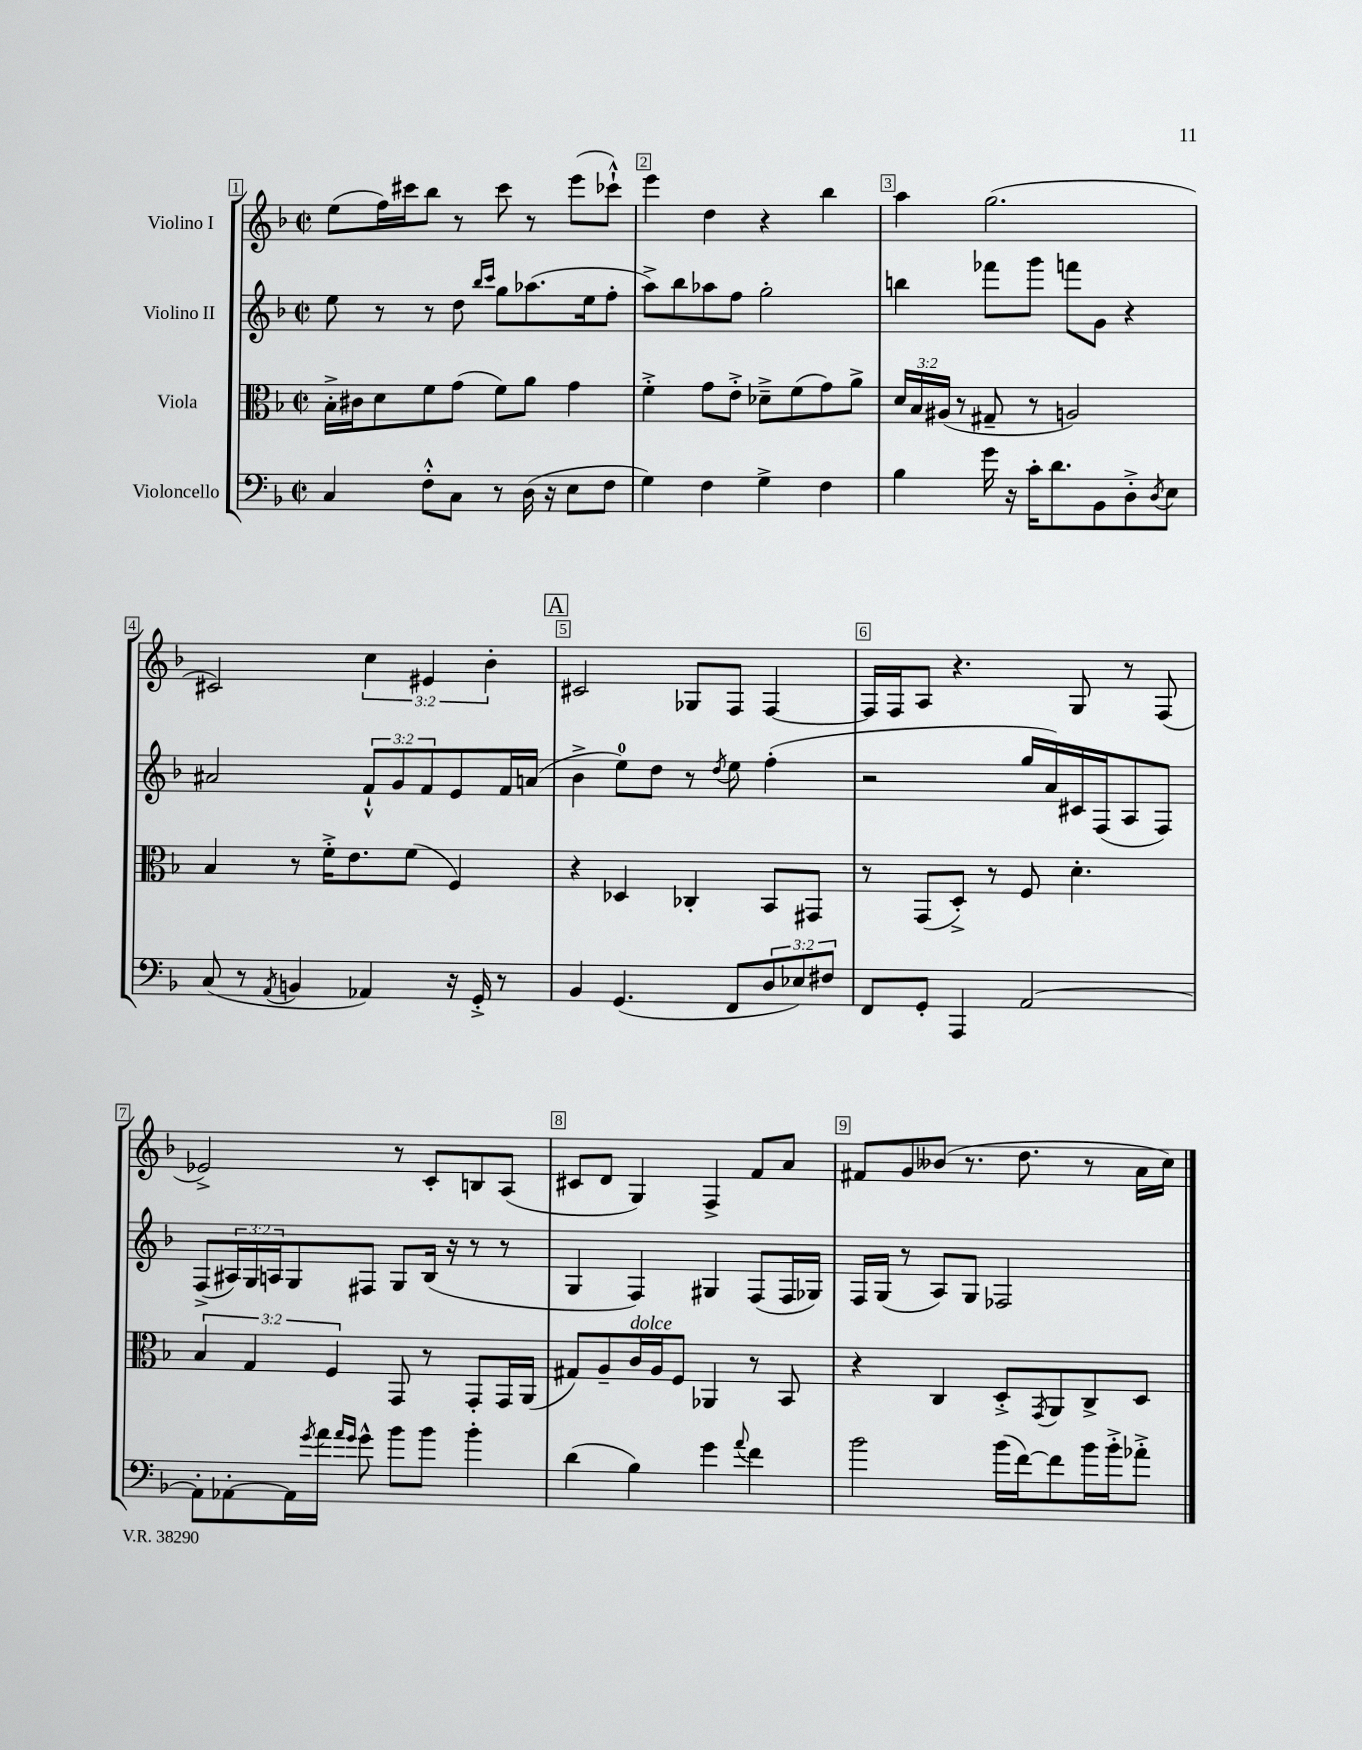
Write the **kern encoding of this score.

**kern	**kern	**kern	**kern
*part4	*part3	*part2	*part1
*staff4	*staff3	*staff2	*staff1
*I"Violoncello	*I"Viola	*I"Violino II	*I"Violino I
*clefF4	*clefC3	*clefG2	*clefG2
*k[b-]	*k[b-]	*k[b-]	*k[b-]
*M2/2	*M2/2	*M2/2	*M2/2
*met(c|)	*met(c|)	*met(c|)	*met(c|)
=1	=1	=1	=1
4C/	16B-'^\LL	8ee\	(8ee\L
.	16c#X\J	.	.
.	8d\	8r	16ff\L)
.	.	.	16ccc#X\J
8F'^^\L	8f\	8r	8bb-\J
8C\J	(8g\J	8dd\	8r
.	.	16qqbb-/LL	.
.	.	16qqccc/JJ	.
8r	8f\L)	8gg\L	8ccc#\
(16D\	8a\J	(8.aa-X\	8r
16r	.	.	.
8E\L	4g\	.	(8eee\L
.	.	16ee\k	.
8F\J	.	8ff'\J	8ccc-X`^^\J)
=2	=2	=2	=2
4G\)	4f'^\	8aa^\L)	4eee\
.	.	8bb-\	.
4F\	8g\L	8aa-X\	4dd\
.	8e'^\J	8ff\J	.
4G^\	8d-X~^\L	2gg'\	4r
.	(8f\	.	.
4F\	8g\)	.	4bb-\
.	8a^\J	.	.
=3	=3	=3	=3
4B-\	24d/LL	4bbn\	4aa\
.	24B-/	.	.
.	(24A#X/JJ	.	.
.	8r	.	.
16g\	8G#X~/	8fff-X\L	(2.gg\
16r	.	.	.
16c'\KL	8r	8ggg\J	.
8.d\	.	.	.
.	2An/)	8fffn\L	.
8BB-\	.	8g\J	.
8D'^\	.	4r	.
8qD/	.	.	.
8E\J	.	.	.
!!LO:LB:g=z
=4	=4	=4	=4
(8C/	4B-/	2a#X/	2c#X/)
8r	.	.	.
8qAA/	.	.	.
4BBn/	8r	.	.
.	16f'^\KL	.	.
.	8.e\	.	.
4AA-X/)	.	12f`^^/L	6cc\
.	.	12g/	.
.	(8f\J	.	.
.	.	12f/	6e#X/
16r	4F/)	8e/	.
16GG'^/	.	.	.
.	.	.	6b-'\
8r	.	16f/L	.
.	.	(16an/JJ	.
!!LO:REH:place=s1:t=A
=5	=5	=5	=5
4BB-/	4r	4b-^\	2c#X/
(4.GG/	4D-X/	8ee\L)	.
.	.	8dd\J	.
.	4C-X'/	8r	8G-X/L
.	.	8qdd/	.
8FF/L	.	8ee\	8F/J
12D/	8BB-/L	(4ff'\	[4F/
12E-X/)	.	.	.
.	8GG#X/J	.	.
12F#X/J	.	.	.
=6	=6	=6	=6
8FF/L	8r	2r	16F/LL]
.	.	.	16F/J
8GG'/J	(8GG/L	.	8A/J
4AAA/	8D'^/J)	.	4.r
.	8r	.	.
[2AA/	8F/	16gg/LL	.
.	.	16a/)	.
.	4.d'\	16c#X/	8G/
.	.	(16F/J	.
.	.	8A/	8r
.	.	8F/J)	(8F/
!!LO:LB:g=z
=7	=7	=7	=7
8AA'\L]	6B-/	(8F^/L	2e-X^/)
[8AA-X'\	.	24A#X/L)	.
.	6G/	24G/	.
.	.	24An/J	.
16AA-\L]	.	8G/	.
8qg/	.	.	.
16a\JJ	.	.	.
.	6F/	.	.
16qqa/LL	.	.	.
16qqg/JJ	.	.	.
8g^^\	.	8F#X/J	.
8b-\L	8GG/	8G/L	8r
8b-\J	8r	(16B-/Jk	8c'/L
.	.	16r	.
4b-'\	8GG'/L	8r	8Bn/
.	16GG/L	8r	(8A/J
.	(16AA/JJ	.	.
=8	=8	=8	=8
(4d\	8G#X/L)	4G/	8c#X/L
.	8A~/	.	8d/J
!	!LO:TX:a:i:t=dolce	!	!
4B-\)	16c/L	4F/)	4G/)
.	16A/J	.	.
.	8F/J	.	.
4g\	4AA-X/	4G#X/	4F^/
8qqa/	.	.	.
4f\	8r	(8F/L	8f/L
.	8BB-/	16F/L	8a/J
.	.	16G-X/JJ)	.
=9	=9	=9	=9
2b-\	4r	16F/LL	8f#X/L
.	.	(16G/JJ	.
.	.	8r	8g/
.	4C/	8A/L)	(8b--X/J
.	.	8G/J	8.r
(16b-\LL	8D'^/L	2F-X/	.
[16f\J)	.	.	8.dd\
.	8qGG/	.	.
8f\]	8AA/	.	.
16b-\L	8C^/	.	8r
16b-'^\J	.	.	.
8a-X'^\J	8D/J	.	16a\LL
.	.	.	16cc\JJ)
==	==	==	==
*-	*-	*-	*-
